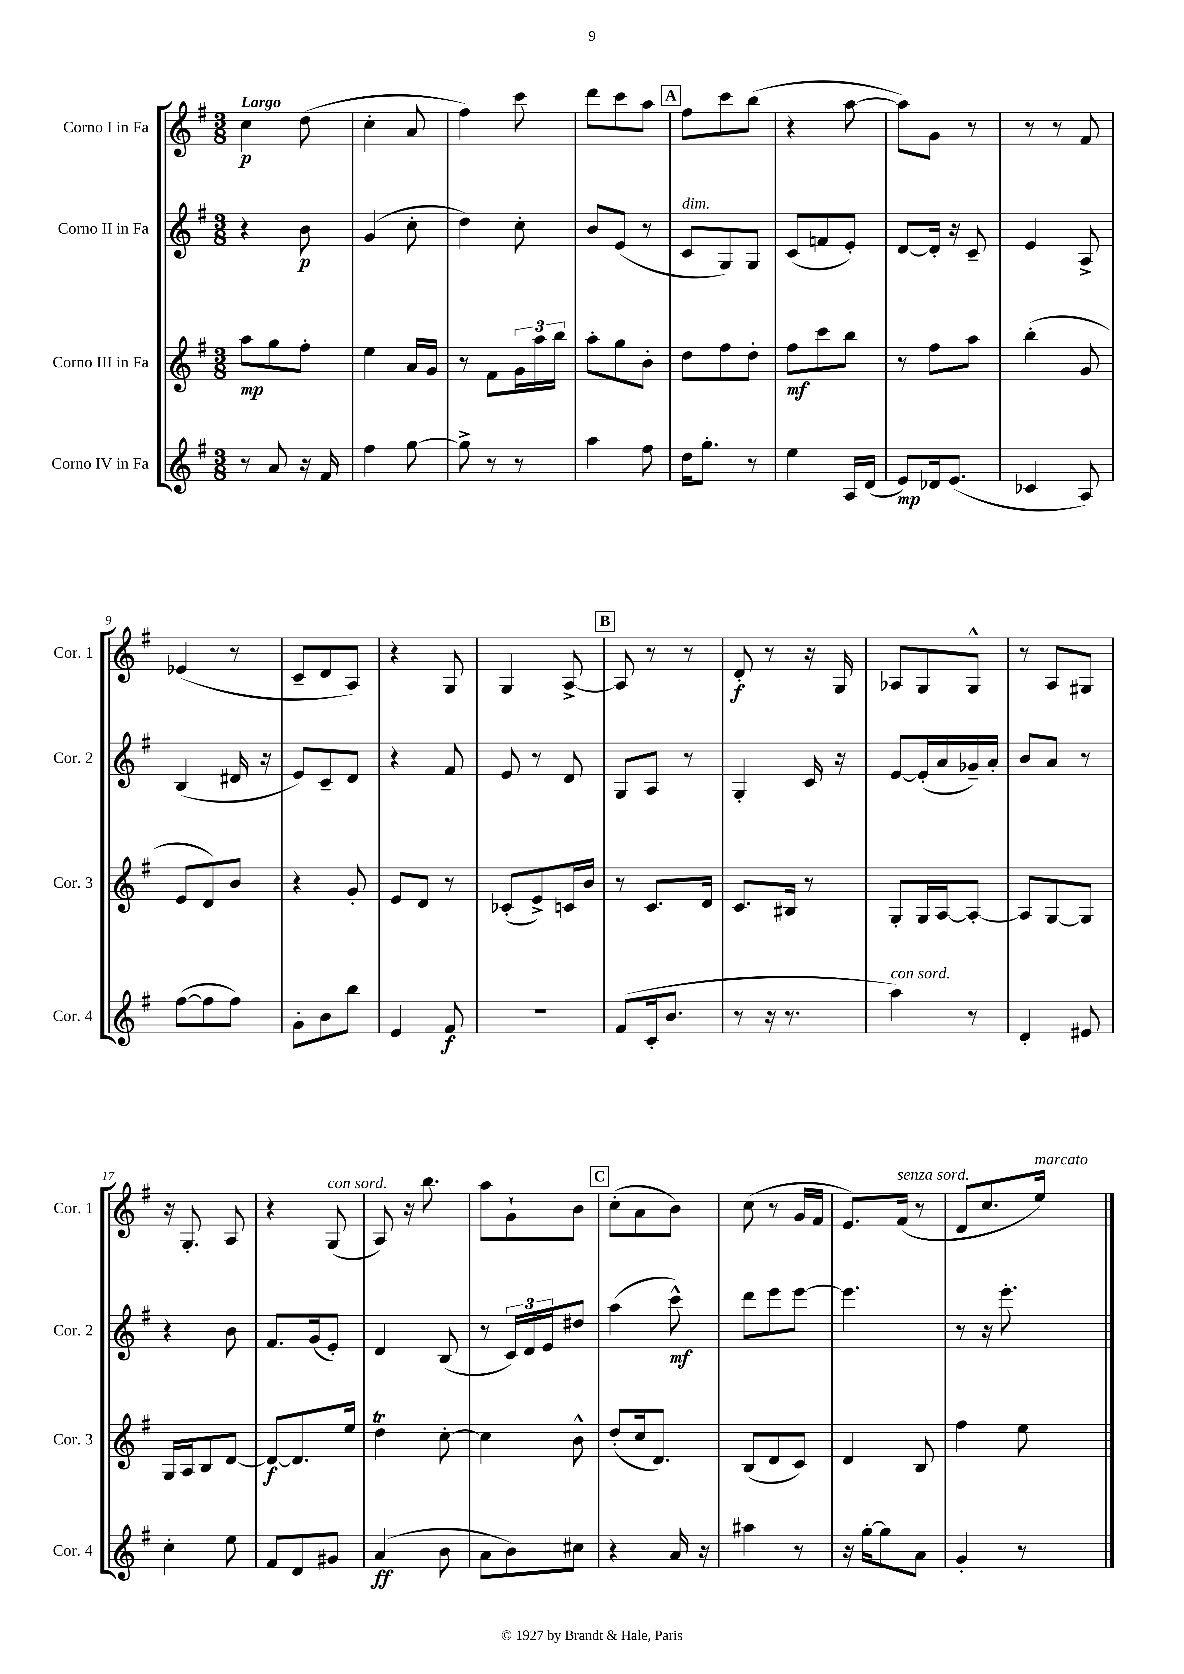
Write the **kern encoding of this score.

**kern	**kern	**kern	**kern
*staff4	*staff3	*staff2	*staff1
*clefG2	*clefG2	*clefG2	*clefG2
*k[f#]	*k[f#]	*k[f#]	*k[f#]
*M3/8	*M3/8	*M3/8	*M3/8
8r	8aa\L	4r	4cc\
8a/	8gg\	.	.
16r	8ff#'\J	8b\	(8dd\
16f#/	.	.	.
=	=	=	=
4ff#\	4ee\	(4g/	4cc'\
[8gg\	16a/LL	8cc'\	8a/
.	16g/JJ	.	.
=	=	=	=
8gg^\]	8r	4dd\)	4ff#\)
8r	8f#\L	.	.
8r	24g\L	8cc'\	8ccc\
.	24aa\	.	.
.	24bb\JJ	.	.
=	=	=	=
4aa\	8aa'\L	8b/L	8ddd\L
.	8gg\	(8e/J	8ccc\
8ff#\	8b'\J	8r	8aa\J
=	=	=	=
16dd\LK	8dd\L	8c/L	8ff#\L
8.gg'\J	.	.	.
.	8ff#\	8G/)	8ccc\
8r	8dd'\J	8G/J	(8bb\J
=	=	=	=
4ee\	8ff#\L	(8c/L	4r
.	8ccc\	8f/	.
16A/LL	8bb\J	8e'/J)	[8aa\
(16d/JJ	.	.	.
=	=	=	=
8e/L)	8r	[8d/L	8aa\]L)
16d-/k	8ff#\L	16d'/]Jk	8g\J
(8.e/J	.	16r	.
.	8aa\J	8c~/	8r
=	=	=	=
4c-/	(4bb'\	4e/	8r
.	.	.	8r
8A/)	8g/	8A^/	8f#/
=	=	=	=
([8ff#\L	8e/L	(4B/	(4e-/
8ff#\]	8d/)	.	.
8ff#\J)	8b/J	16d#/	8r
.	.	16r	.
=	=	=	=
8g'\L	4r	8e/L)	8c~/L
8b\	.	8c~/	8d/
8bb\J	8g'/	8d/J	8A/J)
=	=	=	=
4e/	8e/L	4r	4r
.	8d/J	.	.
8f#/	8r	8f#/	8G/
=	=	=	=
4.r	(8c-'/L	8e/	4G/
.	8e^/)	8r	.
.	16c/L	8d/	[8A^/
.	16b/JJ	.	.
=	=	=	=
(8f#/L	8r	8G/L	8A/]
16c'/k	8.c/L	8A/J	8r
8.b/J	.	.	.
.	.	8r	8r
.	16d/Jk	.	.
=	=	=	=
8r	8.c/L	4G'/	8d'/
16r	.	.	8r
8.r	16B#/Jk	.	.
.	8r	16c/	16r
.	.	16r	16G/
=	=	=	=
4aa\)	8G'/L	[8e/L	8A-/L
.	16G/L	(16e'/]L	8G/
.	[16A/J	16a/	.
8r	8A'/_J	16g-~/)	8G^^/J
.	.	16a'/JJ	.
=	=	=	=
4d'/	8A/]L	8b/L	8r
.	[8G/	8a/J	8A/L
8e#/	8G/]J	8r	8G#/J
=	=	=	=
4cc'\	16G/LL	4r	16r
.	16A/J	.	8.G'/
.	8B/	.	.
8ee\	[8d/J	8b\	8A/
=	=	=	=
8f#/L	8d/_L	8.f#/L	4r
8d/	8.d/]	.	.
.	.	(16g/k	.
8g#/J	.	8e'/J)	(8G/
.	16ee/Jk	.	.
=	=	=	=
(4a/	4dd\	4d/	8A/)
.	.	.	16r
.	.	.	8.bb\
8b\	[8cc'\	(8B/	.
=	=	=	=
8a\L	4cc\]	8r	8aa\L
8b\)	.	24c/LL)	8g`\
.	.	24d/	.
.	.	24e/J	.
8cc#\J	8b^^\	8dd#/J	8b\J
=	=	=	=
4r	(8dd'/L	(4aa\	(8cc'\L
.	16cc/k	.	8a\
.	8.d/J)	.	.
16a/	.	8ccc^^\)	8b\J)
16r	.	.	.
=	=	=	=
4aa#\	(8B/L	8ddd\L	(8cc\
.	8d/	8eee\	8r
8r	8c/J)	[8eee\J	16g/LL
.	.	.	16f#/JJ
=	=	=	=
16r	4d/	4.eee\]	8.e/L)
[16gg'\LK	.	.	.
8gg\]	.	.	.
.	.	.	(16f#/Jk
8a\J	8B/	.	8r
=	=	=	=
4g'/	4ff#\	8r	8d/L
.	.	16r	8.cc/
.	.	8.eee'\	.
8r	8ee\	.	.
.	.	.	16ee/Jk)
==	==	==	==
*-	*-	*-	*-
